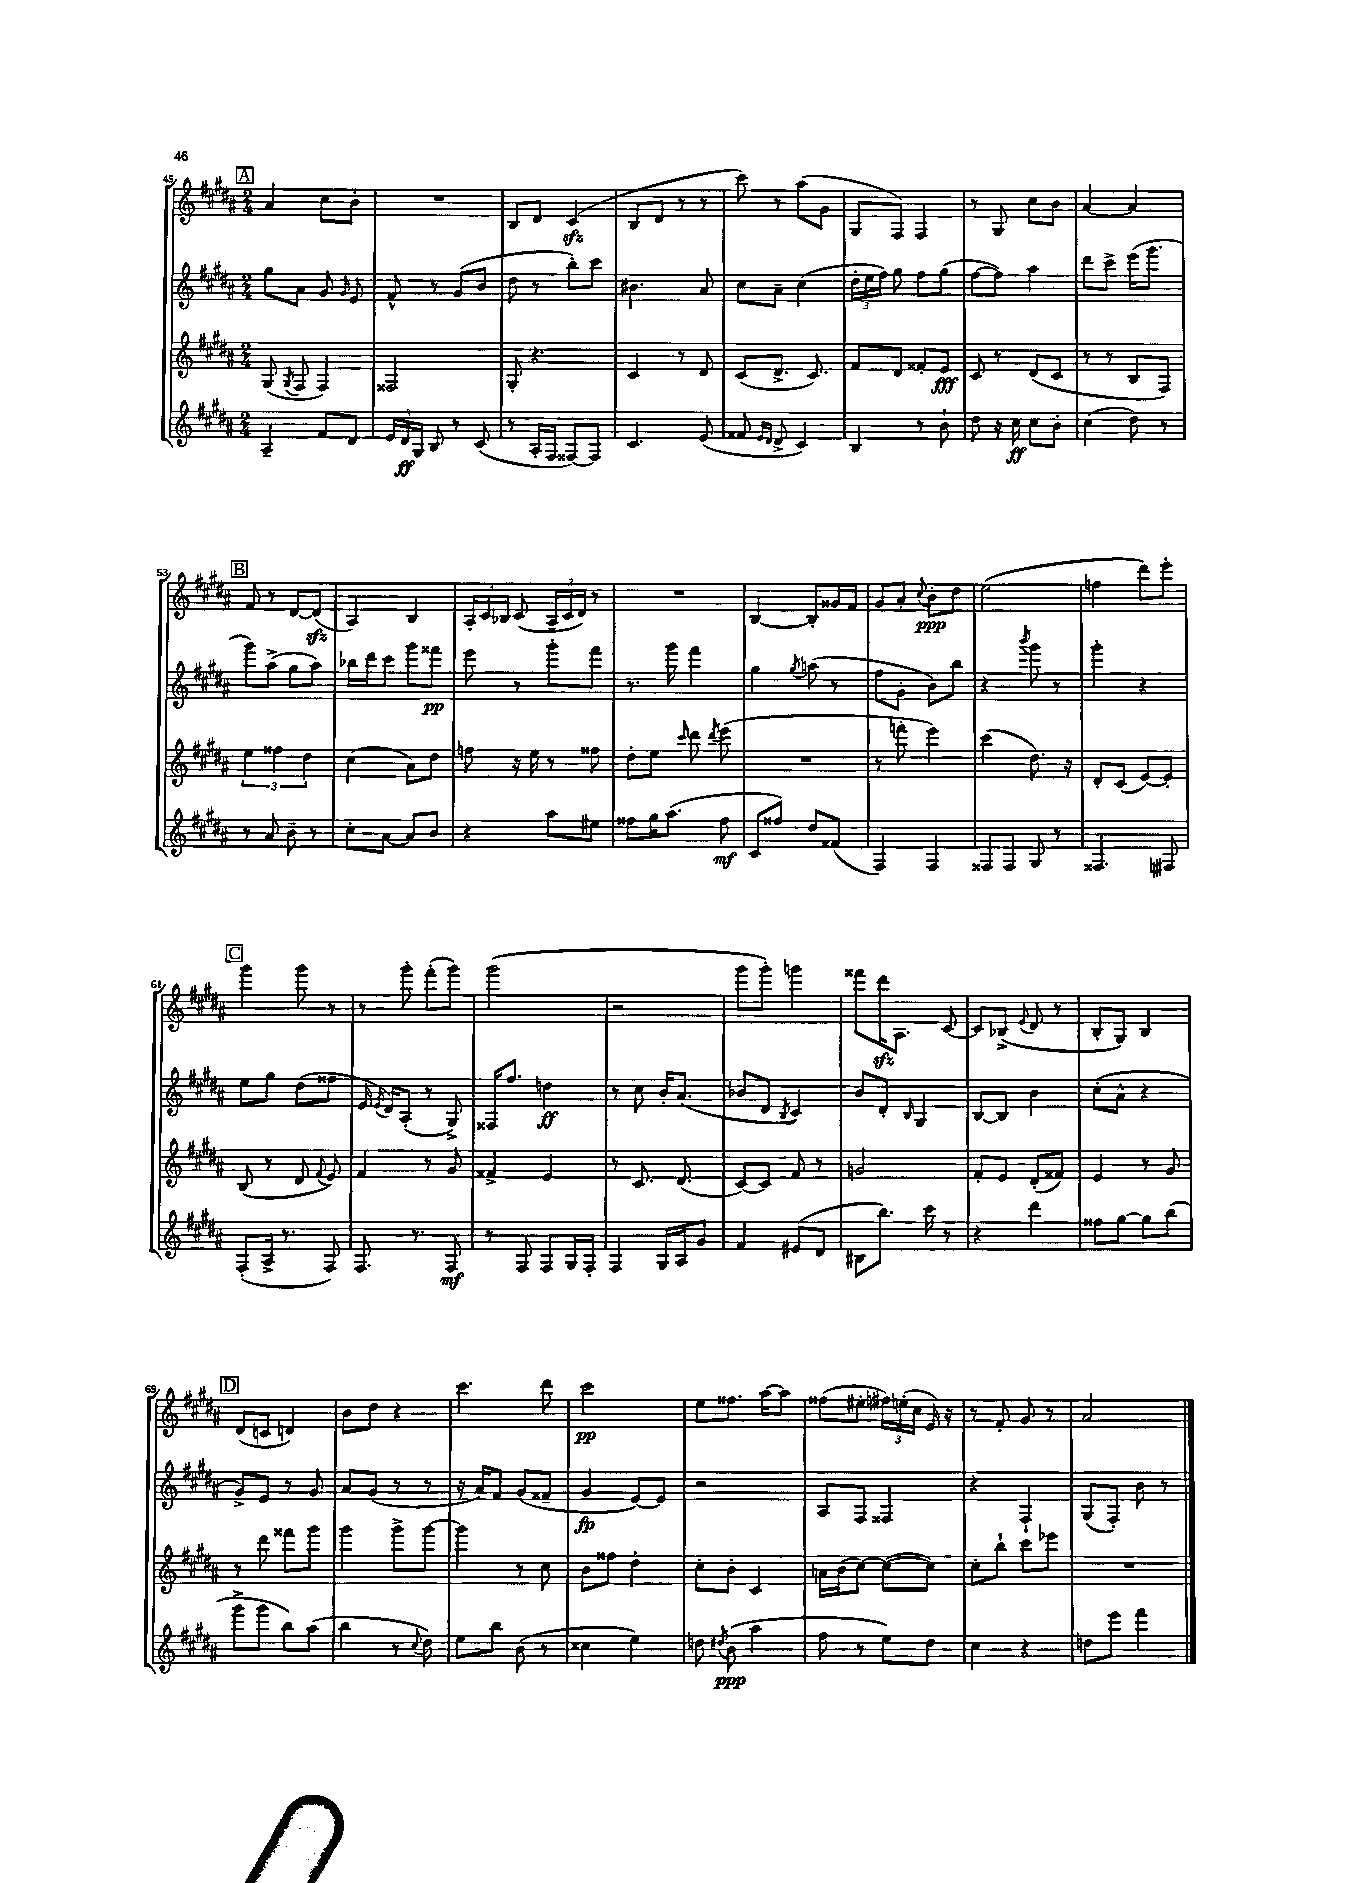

**kern	**kern	**kern	**kern
*staff4	*staff3	*staff2	*staff1
*clefG2	*clefG2	*clefG2	*clefG2
*k[f#c#g#d#a#]	*k[f#c#g#d#a#]	*k[f#c#g#d#a#]	*k[f#c#g#d#a#]
*M2/4	*M2/4	*M2/4	*M2/4
4A#~	(8G#	8gg#	4a#
.	8qG#	.	.
.	8F#	8a#	.
8f#	4F#)	8g#	8cc#
.	.	16qqg#	.
8d#	.	8e	8b'
=	=	=	=
24e	2F##	8f#^^	2r
24d#	.	.	.
24G#	.	.	.
8B	.	8r	.
8r	.	(8g#	.
(8c#	.	8b	.
=	=	=	=
8r	8G#'	8dd#	8B
16A#'	4.r	8r	8d#
16F#	.	.	.
[8F##)	.	8bb')	(4c#
8F##]	.	8ccc#	.
=	=	=	=
4.c#	4c#	4.b#	8B
.	.	.	8d#
.	8r	.	8r
(8e	8d#	8a#	8r
=	=	=	=
8f##	(8c#	8cc#	8ccc#)
16qqe	.	.	.
16qqd#	.	.	.
8d#^	8.d#^	8a#~	8r
4c#)	.	(4cc#	(8aa#
.	8.c#)	.	.
.	.	.	8g#
=	=	=	=
4B	8f#	24dd#'	8G#
.	.	24ee	.
.	.	24ff#)	.
.	8d#	8gg#	8F#)
8r	8f##'	8ff#	4F#
8b`	8e	(8gg#	.
=	=	=	=
8dd#	8c#	[8ff#	8r
16r	8r	8ff#])	8G#
16cc#	.	.	.
8cc#	(8d#	4aa#	8cc#
8b'	8c#	.	8b
=	=	=	=
(4cc#	8r	8ddd#	[4a#
.	8r	8ccc#^	.
8dd#)	8B	(16eee	4a#]
.	.	8.ggg#	.
8r	8F#)	.	.
=	=	=	=
8r	6ee	8ggg#)	8f#
8a#	.	(8aa#^	8r
.	6ff##	.	.
8b~	.	8gg#	[8d#
.	6dd#	.	.
8r	.	8aa#)	(8d#]
=	=	=	=
8cc#'	(4cc#	16bb-	4A#)
.	.	16ddd#	.
[8a#	.	8ccc#	.
8a#]	8a#)	8ggg#	4B
8b	8dd#	8fff##	.
=	=	=	=
4r	8ff	8eee	24A#'
.	.	.	24c#
.	.	.	24B-
.	16r	8r	(8c#
.	16ee	.	.
8aa#	8r	8ggg#'	24A#~
.	.	.	24c#
.	.	.	24d#)
8ee#	8ff##	8fff#	8r
=	=	=	=
8ff##	8dd#'	8.r	2r
16gg#	8ee	.	.
(8.aa#	.	16ggg#	.
.	16qqccc#	.	.
.	8ddd#	4fff#	.
.	8qddd#	.	.
8ff##	(8eee	.	.
=	=	=	=
8c#	2r	4gg#	[4B
8ff##)	.	.	.
.	.	8qgg#	.
8dd#	.	(8aa	8B']
(8f##	.	8r	16g##
.	.	.	16f#
=	=	=	=
4F#)	8r	8ff#	8g#
.	8fff'	8g#'	8a#'
.	.	.	8qqcc#
4F#	4eee)	8b)	8b'
.	.	8bb	8dd#
=	=	=	=
8F##	(4ccc#	4r	(2ee
8F##	.	.	.
.	.	8qbbb	.
8G#	8.dd#)	8ggg#	.
8r	.	8r	.
.	16r	.	.
=	=	=	=
4.F##	8d#'	4ggg#'	4ff
.	(8c#	.	.
.	[8e)	4r	8ddd#)
8F#	8e']	.	8eee'
=	=	=	=
(8F#'	(8B	8ee	4ggg#
16A#^	8r	8gg#	.
8.r	.	.	.
.	8d#	(8dd#	8ggg#
.	8qqf#	.	.
8F#)	8e)	8ff##	8r
=	=	=	=
8.F#	4f#	16e	8r
.	.	8qe	.
.	.	16d#)	.
.	.	(8A#'	8ggg#'
8.r	.	.	.
.	8r	8r	(8fff#'
8F#	8g#	8G#^)	8ggg#)
=	=	=	=
8r	4f##^	16F##	(2ggg#
.	.	8.ff#	.
8F#	.	.	.
8F#	4e	4dd	.
16G#	.	.	.
16F#'	.	.	.
=	=	=	=
4F#	8r	8r	2r
.	8.c#	8cc#	.
16G#	.	16b'	.
16A#	(8.d#	(8.a#	.
8g#	.	.	.
=	=	=	=
4f#	[8c#)	8b-	8ggg#
.	8c#]	8d#	8ggg#')
.	.	8qB	.
(8e#	8f#	4c#)	4ggg
8d#	8r	.	.
=	=	=	=
8B#	2g	8b	8fff##
8.bb)	.	8d#'	16ddd#
.	.	.	8.A#
.	.	16qqB	.
.	.	4G#	.
16ccc#	.	.	.
8r	.	.	[8c#
=	=	=	=
4r	8f#'	[8B	8c#]
.	8e	8B]	(8B-^
.	.	.	8qqe
4ddd#	(8d#'	4b	8d#
.	8f##)	.	8r
=	=	=	=
8ff##	4e	(8cc#'	8B'
[8gg#	.	8a#^^	8G#)
8gg#]	8r	4r	4B
(8bb	8g#	.	.
=	=	=	=
8ggg#^	8r	8g#^)	(8d#
8ggg#	8ddd#	8e	8c
8bb)	8fff##	8r	4d)
(8aa#	8ggg#	8g#	.
=	=	=	=
4bb	4ggg#	8a#	8b
.	.	(8g#	8dd#
8r	8ggg#^	8r	4r
8qqcc#	.	.	.
8dd#)	[8ggg#	8r	.
=	=	=	=
8ee	4ggg#]	16r	4.ccc#
.	.	16a#)	.
8bb	.	8f#	.
(8b	8r	(8g#	.
8r	8cc#	8f##~	8ddd#
=	=	=	=
4cc##	8b	4g#	2ccc#
.	8ff##	.	.
4ee)	4dd#'	[8e)	.
.	.	8e]	.
=	=	=	=
8dd	8cc#'	2r	8ee
8qdd#	.	.	.
(8b	8b'	.	8.ff##
4aa#	4c#	.	.
.	.	.	[16aa#
.	.	.	8aa#]
=	=	=	=
8ff#	16a	8A#	(8ff##
.	(16b	.	.
8r	[8cc#)	8F#	8ee#'
8ee)	(8cc#_	4F##	24ff#)
.	.	.	(24ee'
.	.	.	24cc#
8dd#	8cc#])	.	16e)
.	.	.	16r
=	=	=	=
4cc#	8cc#'	4r	8r
.	8bb`	.	8f#'
4r	8ccc#	4F#`	8g#
.	8eee-	.	8r
=	=	=	=
8dd	2r	(8G#	2a#
8eee	.	8F#')	.
4fff#	.	8b	.
.	.	8r	.
==	==	==	==
*-	*-	*-	*-
